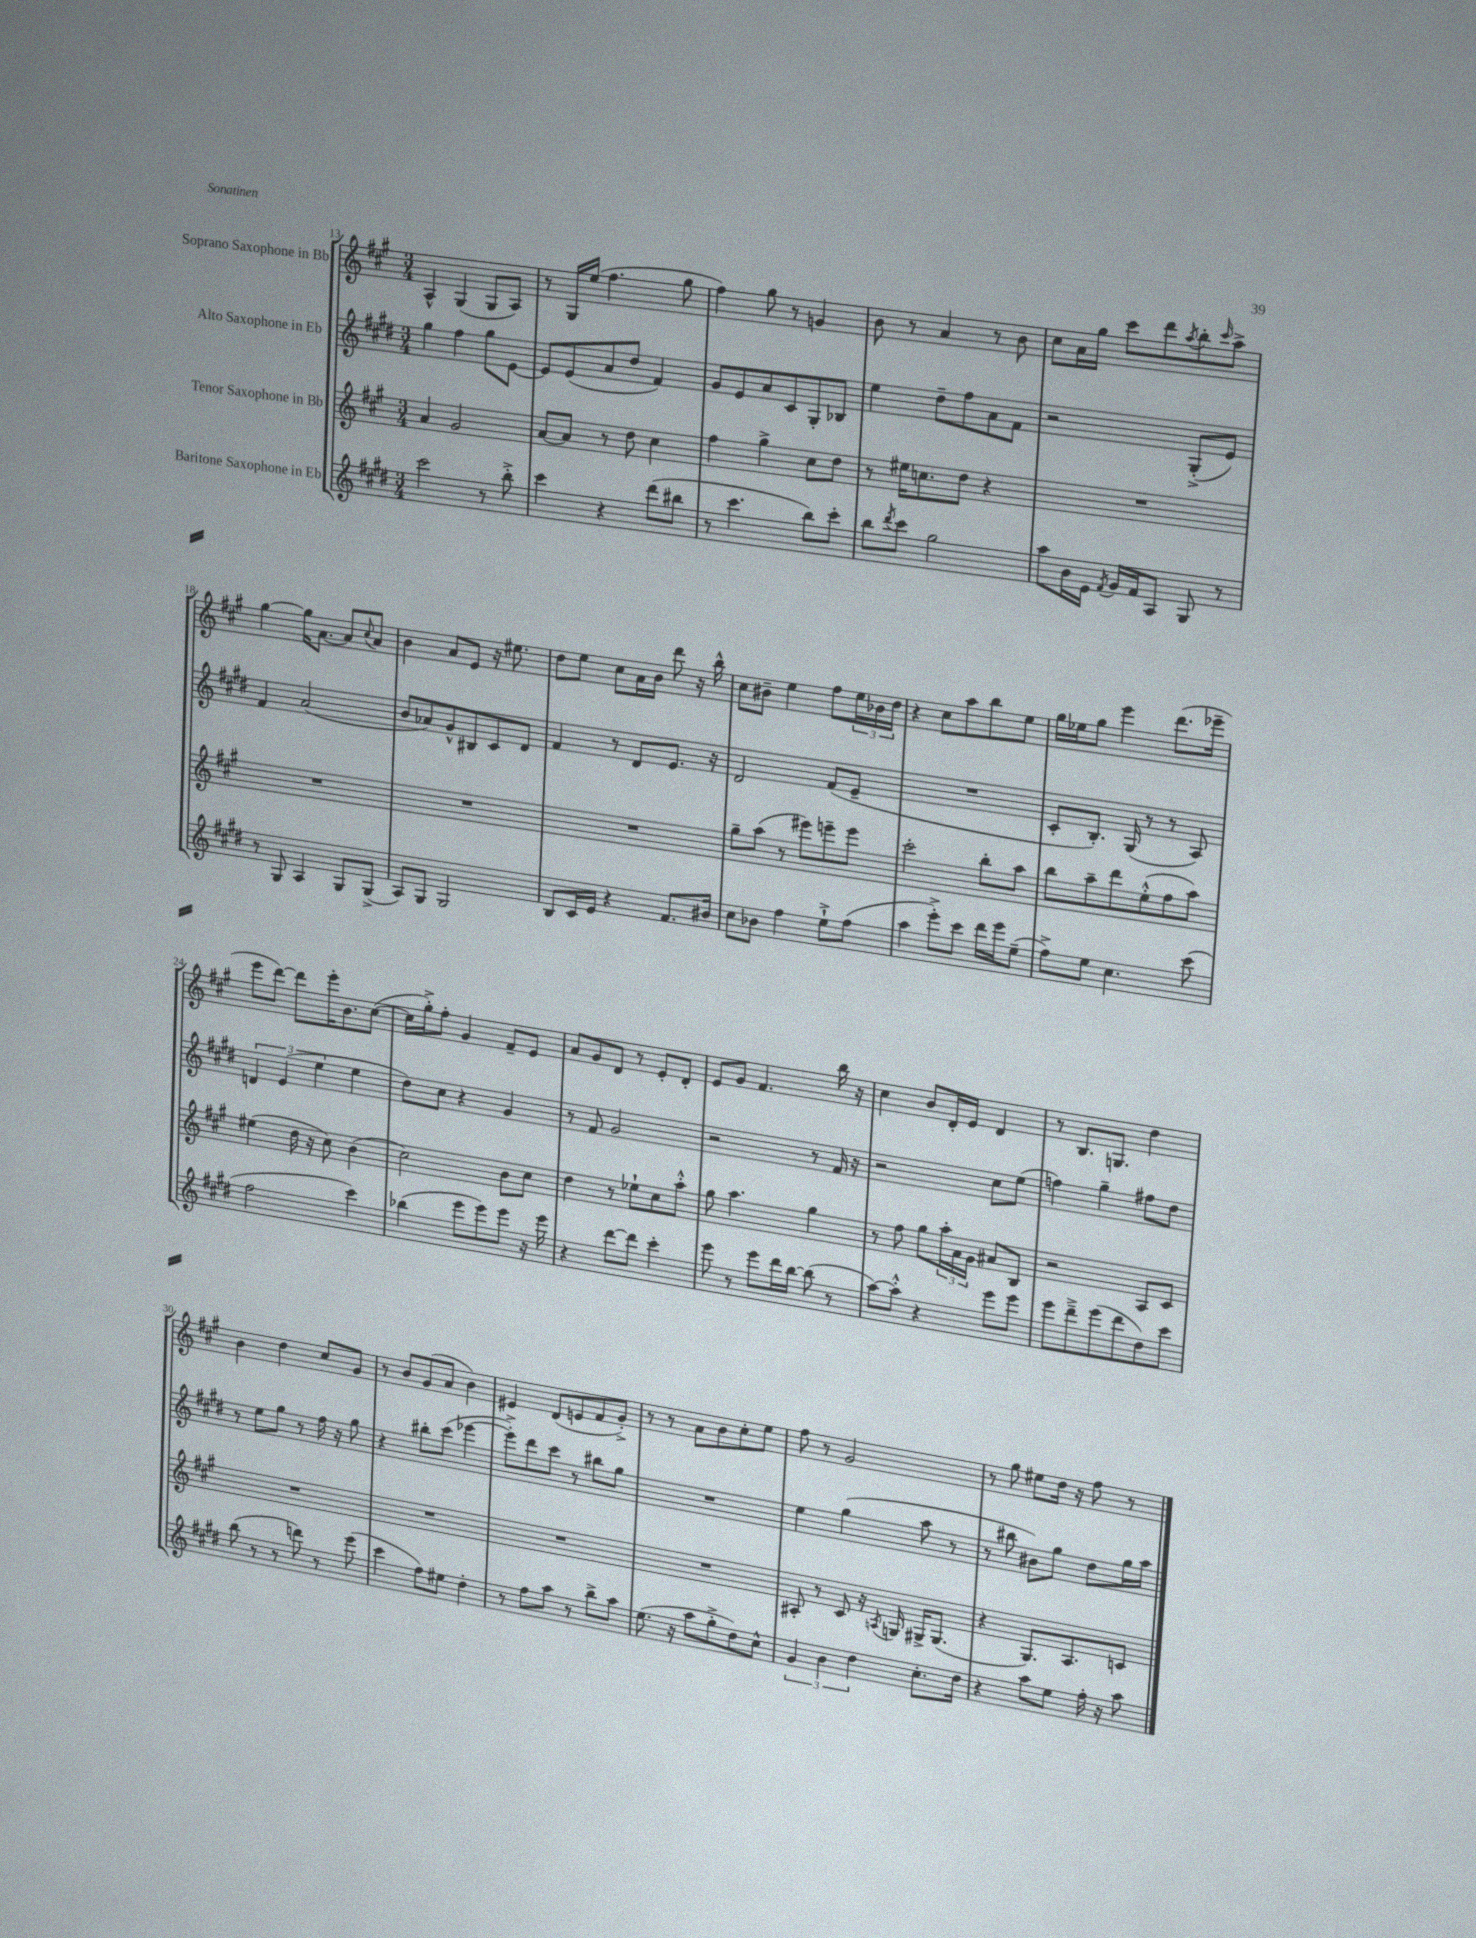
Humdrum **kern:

**kern	**kern	**kern	**kern
*staff4	*staff3	*staff2	*staff1
*clefG2	*clefG2	*clefG2	*clefG2
*k[f#c#g#d#]	*k[f#c#g#]	*k[f#c#g#d#]	*k[f#c#g#]
*M3/4	*M3/4	*M3/4	*M3/4
2ccc#	4a	4gg#	4A^^
.	2g#	4ff#	(4G#
8r	.	8gg#	8G#
8bb'^	.	[8e	8A)
=	=	=	=
4ccc#	[8a	8e]	8r
.	8a]	(8e	16G#
.	.	.	(16ee
4r	8r	8a	4.ff#
.	8dd	8dd#	.
(8ddd#	4cc#	4f#)	.
8bb#	.	.	8gg#
=	=	=	=
8r	4ff#	8g#	4ff#)
4.ccc#	.	8e	.
.	4gg#^	8a	8gg#
.	.	8c#	8r
8bb)	8cc#	8G#'	4g
8ccc#'	8dd	8B-	.
=	=	=	=
8bb	8r	4ee	8b
8qddd#	.	.	.
8ccc#	16ee#	.	8r
.	8.cc	.	.
2gg#	.	8dd#~	4a
.	8dd	8ff#	.
.	4r	8a	8r
.	.	8f#	8b
=	=	=	=
8aa	2.r	2r	8cc#
16b	.	.	16a
16e	.	.	16gg#
8qf#	.	.	.
16g#	.	.	8ccc#
16f#	.	.	.
8A	.	.	8ddd
.	.	.	8qaa
8G#	.	(8G#'^	8bb'
.	.	.	16qqccc#
8r	.	8e)	8aa^
=	=	=	=
8r	2.r	4f#	[4gg#
8G#	.	.	.
4A	.	(2a	16gg#]
.	.	.	[8.a
8G#	.	.	8a]
.	.	.	8qqcc#
(8G#^	.	.	8a
=	=	=	=
8A)	2.r	8b	4b
8G#	.	8a-)	.
2G#	.	8g#^^	8a
.	.	8B#	8e
.	.	8c#	16r
.	.	.	8.ee#
.	.	8d#	.
=	=	=	=
8B	2.r	4f#	8dd
16c#	.	.	8ee
16e	.	.	.
4r	.	8r	8cc#
.	.	8d#	16a
.	.	.	16b
8.f#	.	8.e	8ddd
.	.	.	16r
16b#	.	16r	16bb^^
=	=	=	=
8cc#	8gg#~	2d#	8cc#
8b-	(8aa	.	8b#~
4ff#	8r	.	4ee
.	8eee#)	.	.
8ee`^	8eee~	(8f#	8ff#
(8ff#	8eee	8e~	24ee
.	.	.	24b-
.	.	.	24dd
=	=	=	=
4aa	2ccc#'	2.r	4r
8eee'^)	.	.	8cc#
8ccc#	.	.	8aa
16ddd#	8bb'	.	8bb
16eee	.	.	.
(8ee~	8aa	.	8ee
=	=	=	=
8ff#^)	8bb	8c#'	16gg#
.	.	.	16ee-
8ee	8aa~	8.B')	8gg#
4.cc#	8ddd	.	4eee
.	.	(16G#	.
.	(8ee'^^	8r	.
.	8ff#	8r	(8.ddd
(8ccc#	8aa)	8A)	.
.	.	.	16eee-~
=	=	=	=
2ff#	(4ee#	6d	8eee
.	.	.	[8ddd)
.	.	(6e	.
.	16dd	.	8ddd]
.	16r	.	.
.	.	6ee	.
.	8cc#)	.	16eee'
.	.	.	8.b
4ccc#)	(4b	4ee	.
.	.	.	([8cc#
=	=	=	=
(4bb-	2cc#)	8dd#)	16cc#]
.	.	.	16gg#'^)
.	.	8cc#	8ff#'
8eee	.	4r	4g#
8eee)	.	.	.
8eee	8b	4g#	8f#~
16r	8cc#	.	8e
16eee	.	.	.
=	=	=	=
4r	4dd	8r	8a
.	.	8f#	8g#
[8ddd#	8r	2g#	8d
8ddd#]	8ee-`	.	8r
4ccc#'	8cc#	.	8e'
.	8aa'^^	.	8d'
=	=	=	=
8eee	8gg#	2r	8e
8r	4.aa	.	8g#
8eee	.	.	4.f#
16ddd#	.	.	.
[16bb	.	.	.
(8bb]	4gg#	8r	.
8r	.	16f#	16bb
.	.	16r	16r
=	=	=	=
[8aa)	8r	2r	4cc#
8aa'^^]	8ff#	.	.
4r	8gg#	.	8b
.	24aa'	.	16d'
.	24a	.	.
.	.	.	16e
.	24g#	.	.
8eee	8a#	8cc#	4d
8eee	8B	(8ee	.
=	=	=	=
8eee	2r	4ff)	8r
8ddd#~^	.	.	8.B
(8eee	.	4gg#~	.
.	.	.	8.G
8ddd#	.	.	.
8dd#)	8A	8ff#	4dd
8ccc#	8c#	8dd#	.
=	=	=	=
(8bb	2.r	8r	4b
8r	.	8ee	.
8r	.	8gg#	4dd
8ddd)	.	8r	.
8r	.	16ff#	8cc#
.	.	16r	.
(8eee	.	8gg#	8g#
=	=	=	=
4ccc#	2.r	4r	8r
.	.	.	8b
8ff#)	.	8bb#'	(8g#
8ee#	.	(8ccc#	8a
4dd#'	.	[4eee-	4b)
=	=	=	=
8r	2.r	8eee-'^])	4e#
8ff#	.	8ddd#	.
8aa	.	8ccc#	(8d
8r	.	8r	8e
8bb^	.	8bb#	8f#
8aa	.	8gg#	8g#'^)
=	=	=	=
(8.ee	2.r	2.r	8r
.	.	.	8r
16r	.	.	.
8aa	.	.	8a
8gg#'^	.	.	8b
8dd#)	.	.	8cc#'
8cc#^^	.	.	8ee
=	=	=	=
6g#	8A#'	4ee	8ff#
.	8r	.	8r
6b	.	.	.
.	8c#	(4gg#	2g#
6dd#	.	.	.
.	16r	.	.
.	8qA	.	.
.	16G	.	.
8.cc#'	16G#^	8aa	.
.	(8.G#	.	.
.	.	8r	.
16dd#	.	.	.
=	=	=	=
4r	4r	8r	8r
.	.	8bb#	8gg#
8aa	8.G#)	8b#)	8ee#
8ee	.	8gg#	16dd
.	8.A	.	16r
16ff#'	.	8dd#	8ff#
16r	.	.	.
8aa	8c	16gg#	8r
.	.	16aa	.
==	==	==	==
*-	*-	*-	*-
